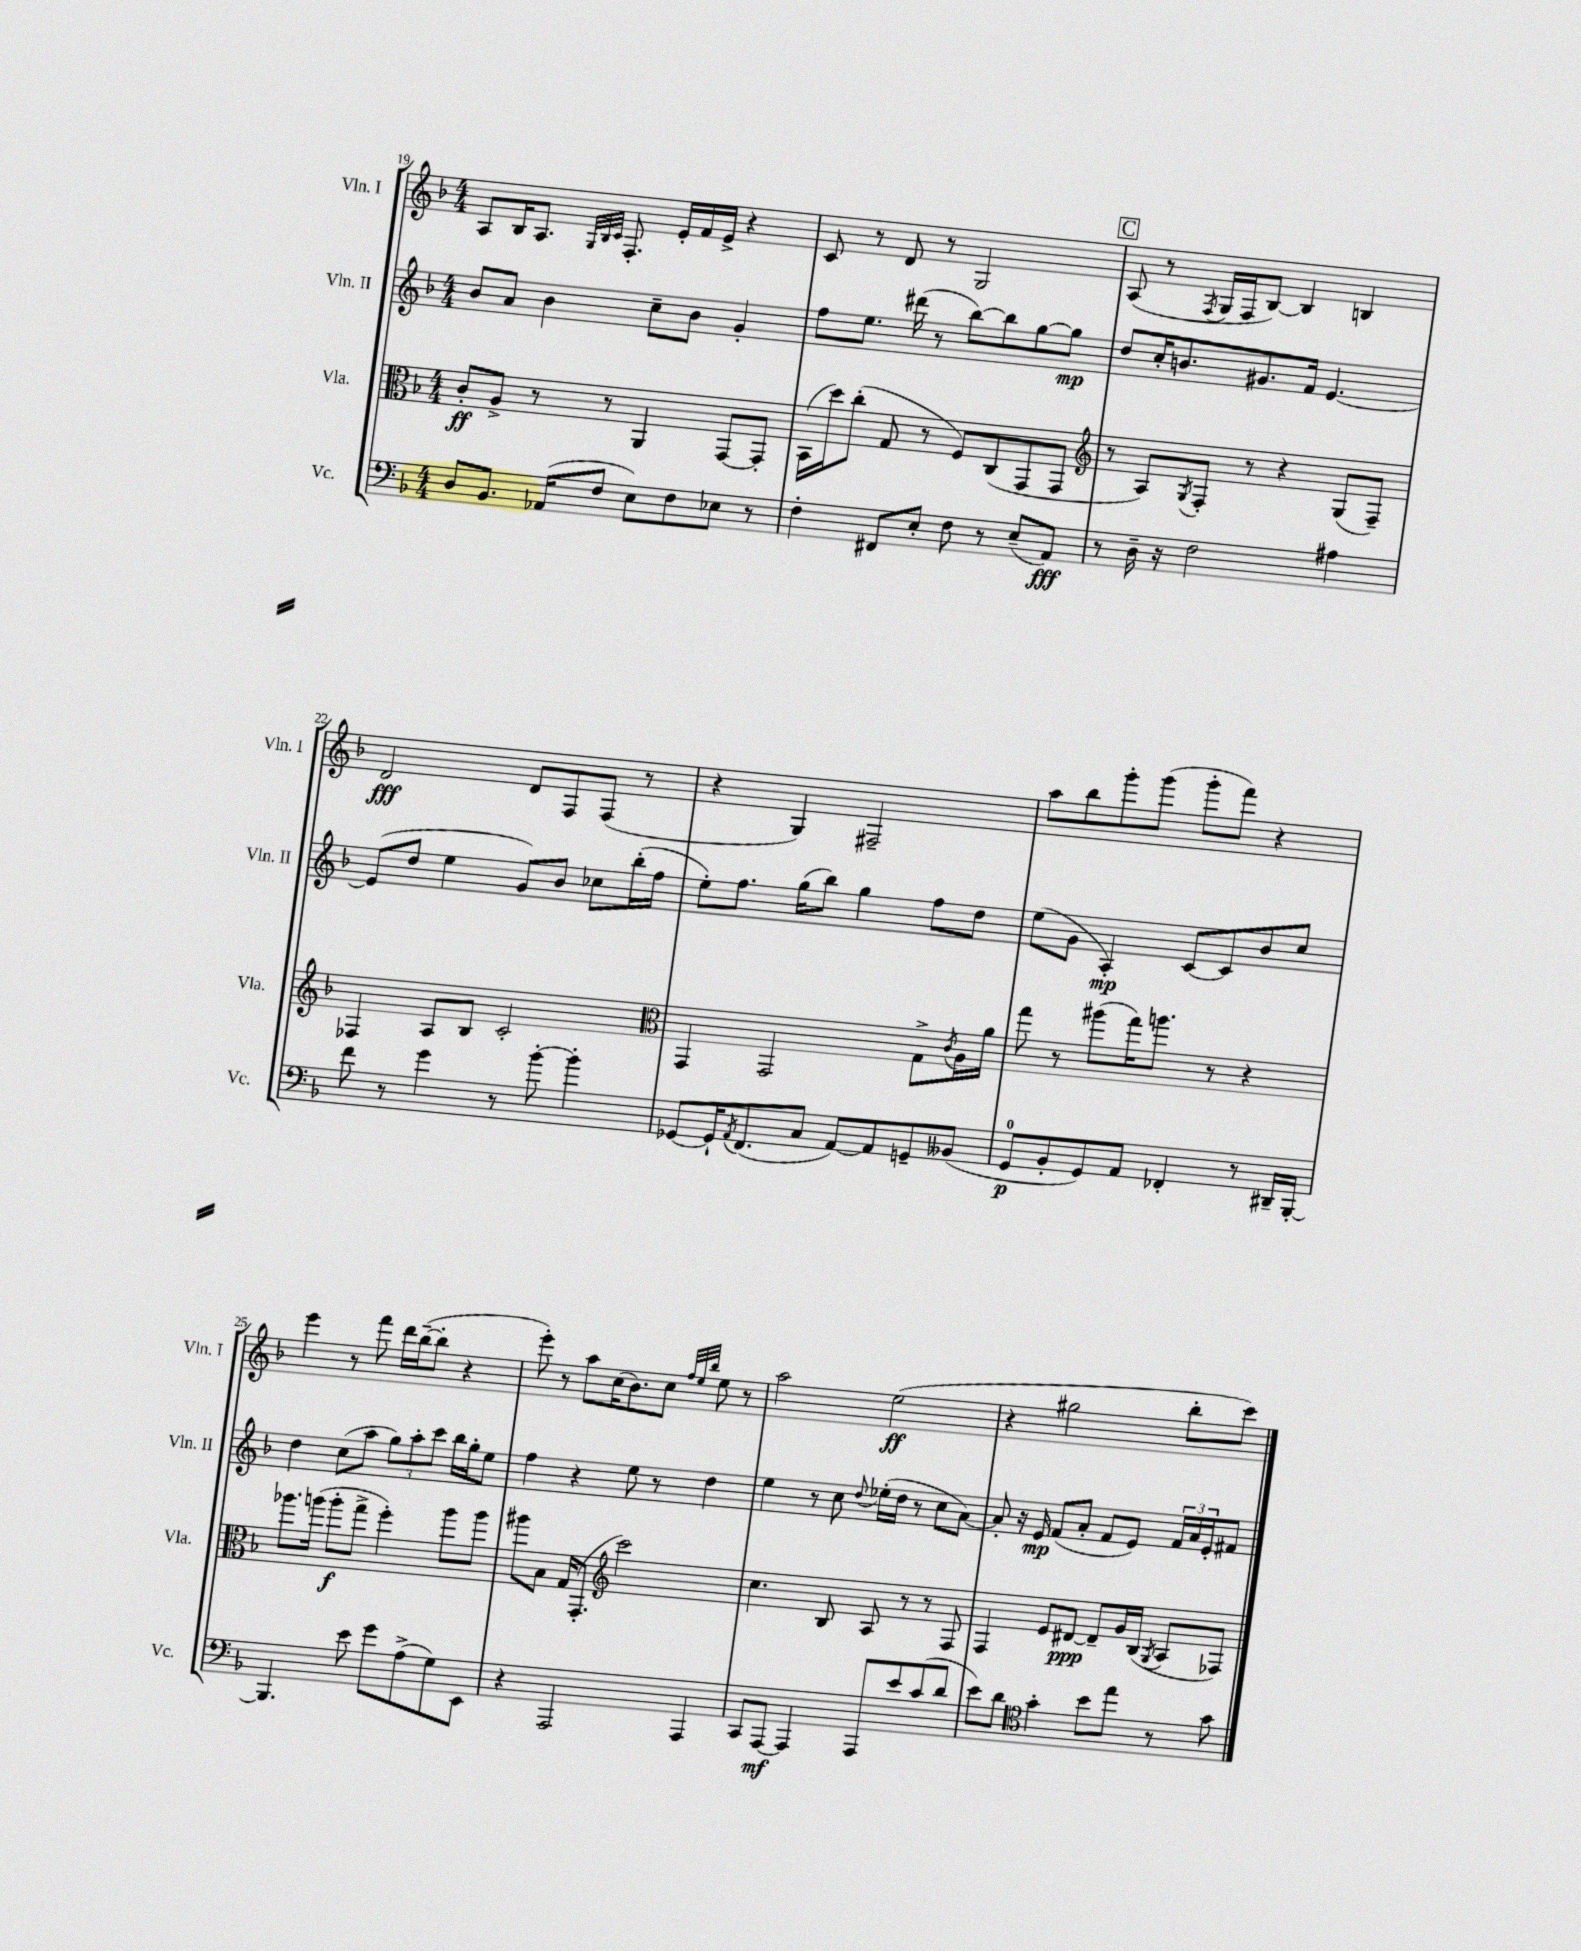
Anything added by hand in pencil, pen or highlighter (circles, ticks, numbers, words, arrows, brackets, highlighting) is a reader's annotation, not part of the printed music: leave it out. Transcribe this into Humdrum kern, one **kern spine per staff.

**kern	**dynam	**kern	**dynam	**kern	**dynam	**kern	**dynam
*part4	*part4	*part3	*part3	*part2	*part2	*part1	*part1
*staff4	*staff4	*staff3	*staff3	*staff2	*staff2	*staff1	*staff1
*I"Vc.	*	*I"Vla.	*	*I"Vln. II	*	*I"Vln. I	*
*I'Vc.	*	*I'Vla.	*	*I'Vln. II	*	*I'Vln. I	*
*clefF4	*	*clefC3	*	*clefG2	*	*clefG2	*
*k[b-]	*	*k[b-]	*	*k[b-]	*	*k[b-]	*
*M4/4	*	*M4/4	*	*M4/4	*	*M4/4	*
=19	=19	=19	=19	=19	=19	=19	=19
8D/L	.	8c'/L	ff	8b-/L	.	8A/L	.
8.BB-/J	.	8A^/J	.	8a/J	.	16B-/K	.
.	.	.	.	.	.	8.A/J	.
.	.	8r	.	4b-\	.	.	.
(16AA-X/KL	.	.	.	.	.	.	.
.	.	.	.	.	.	32qqG/LLL	.
.	.	.	.	.	.	32qqB-/	.
.	.	.	.	.	.	32qqc/JJJ	.
8F/J	.	8r	.	.	.	8.F'/	.
8E\L)	.	4AA/	.	8cc~\L	.	.	.
.	.	.	.	.	.	16e'/LL	.
8F\	.	.	.	8b-\J	.	16f/	.
.	.	.	.	.	.	16e^/JJ	.
8E-X\J	.	[8GG/L	.	4g'/	.	4r	.
8r	.	8GG'/J]	.	.	.	.	.
=20	=20	=20	=20	=20	=20	=20	=20
4F'\	.	(16BB-\LL	.	8ff\L	.	8c/	.
.	.	16dd\J)	.	.	.	.	.
.	.	(8cc'\J	.	8.ee\J	.	8r	.
8FF#X/L	.	8G/	.	.	.	8d/	.
.	.	.	.	(16ddd#X\	.	.	.
8E'/J	.	8r	.	8r	.	8r	.
8F\	.	8F/L)	.	[8bb-\L)	.	2G/	.
8r	.	(8C/	.	8bb-\]	.	.	.
(8E~/L	.	8GG/	.	[8gg\	.	.	.
8AA/J)	fff	8GG/J	.	8gg\J]	mp	.	.
!!LO:REH:place=s1:t=C
=21	=21	=21	=21	=21	=21	=21	=21
*	*	*clefG2	*	*	*	*	*
8r	.	8r	.	8dd/L	.	(8A/	.
16D~\	.	8A/L)	.	16cc'/K	.	8r	.
16r	.	.	.	8.bn/	.	.	.
.	.	8qG/	.	.	.	8qF/	.
2F\	.	8F'/J	.	.	.	16G/LL	.
.	.	.	.	.	.	16F/J	.
.	.	8r	.	8.g#X/	.	[8B-/J)	.
.	.	4r	.	.	.	4B-/]	.
.	.	.	.	16f/Jk	.	.	.
.	.	.	.	[4.e/	.	.	.
4A#X\	.	(8G/L	.	.	.	4Bn/	.
.	.	8F~/J)	.	.	.	.	.
!!LO:LB:g=z
=22	=22	=22	=22	=22	=22	=22	=22
8f\	.	4F-X/	.	(8e/L]	.	2d/	fff
8r	.	.	.	8dd/J	.	.	.
4g\	.	8A/L	.	4ee\	.	.	.
.	.	8B-/J	.	.	.	.	.
8r	.	2c'/	.	8g/L)	.	8d/L	.
[8b-'\	.	.	.	8b-/J	.	8F/	.
4b-'\]	.	.	.	8cc-X\L	.	(8F/J	.
.	.	.	.	(16bb-'\L	.	8r	.
.	.	.	.	16ff\JJ	.	.	.
=23	=23	=23	=23	=23	=23	=23	=23
*	*	*clefC3	*	*	*	*	*
[8GG-X/L	.	4GG/	.	8ee'\L)	.	4r	.
16GG-`/K]	.	.	.	8.ff\J	.	.	.
8qAA/	.	.	.	.	.	.	.
(8.FF/	.	.	.	.	.	.	.
.	.	2GG/	.	.	.	4G/)	.
.	.	.	.	(16gg\KL	.	.	.
8C/J	.	.	.	8bb-\J)	.	.	.
[8AA/L)	.	.	.	4gg\	.	2F#X~/	.
8AA/]	.	.	.	.	.	.	.
8GGn~/	.	8G^\L	.	8ff\L	.	.	.
.	.	8qc/	.	.	.	.	.
(8BB--X/J	.	16A\L	.	8dd\J	.	.	.
.	.	16a\JJ	.	.	.	.	.
=24	=24	=24	=24	=24	=24	=24	=24
8GG/L	p	8gg\	.	(8ee\L	.	8aa\L	.
8BB-'/	.	8r	.	8g\J	.	8bb-\	.
8GG/)	.	(8aa#X\L	.	4A'/)	mp	8ggg'\	.
8AA/J	.	16gg\K)	.	.	.	(8ggg\J	.
.	.	8.aan\J	.	.	.	.	.
4FF-X'/	.	.	.	[8c/L	.	8ggg'\L	.
.	.	8r	.	8c/]	.	8fff\J)	.
8r	.	4r	.	8b-/	.	4r	.
16DD#X~/LL	.	.	.	8cc/J	.	.	.
[16BBB-'/JJ	.	.	.	.	.	.	.
!!LO:LB:g=z
=25	=25	=25	=25	=25	=25	=25	=25
4.BBB-/]	.	8.aa-X\L	.	4dd\	.	4eee\	.
.	.	(16aan\Jk	.	.	.	.	.
.	.	8aa'\L	f	(8cc\L	.	8r	.
8e\	.	8gg^\J	.	8aa\J	.	8fff\	.
8g\L	.	4ff'\)	.	12gg\L)	.	16ddd\LL	.
.	.	.	.	.	.	([16bb-~\J	.
.	.	.	.	12aa'\	.	.	.
(8A^\	.	.	.	.	.	8bb-'\J]	.
.	.	.	.	12ccc\J	.	.	.
8G\)	.	8aa\L	.	16bb-\LL	.	4r	.
.	.	.	.	16gg'\J	.	.	.
8EE\J	.	8aa\J	.	8ee\J	.	.	.
=26	=26	=26	=26	=26	=26	=26	=26
4r	.	8aa#X\L	.	4ff\	.	8eee'\)	.
.	.	8B-\J	.	.	.	8r	.
2AAA/	.	16G/KL	.	4r	.	8aa\L	.
.	.	(8.GG'/J	.	.	.	.	.
.	.	.	.	.	.	(16cc\K	.
.	.	.	.	.	.	8.b-\)	.
*	*	*clefG2	*	*	*	*	*
.	.	2ccc\)	.	8ee\	.	.	.
.	.	.	.	8r	.	8cc\J	.
.	.	.	.	.	.	32qqff/LLL	.
.	.	.	.	.	.	32qqee/	.
.	.	.	.	.	.	32qqbb-/JJJ	.
4AAA/	.	.	.	4dd\	.	8ee\	.
.	.	.	.	.	.	8r	.
=27	=27	=27	=27	=27	=27	=27	=27
8CC/L	.	4.cc\	.	4ee\	.	2aa\	.
[8AAA/J	mf	.	.	.	.	.	.
4AAA/]	.	.	.	8r	.	.	.
.	.	8B-/	.	8cc\	.	.	.
.	.	.	.	8qqdd/	.	.	.
8AAA/L	.	8A/	.	(16ee-X'\LL	.	(2ee\	ff
.	.	.	.	16dd\JJ	.	.	.
8e/	.	8r	.	8r	.	.	.
(8c/	.	8r	.	8cc\L	.	.	.
8d/J	.	8F/	.	[8a\J)	.	.	.
=28	=28	=28	=28	=28	=28	=28	=28
8e\L)	.	4F/	.	8a'/]	.	4r	.
8d\J	.	.	.	16r	.	.	.
.	.	.	.	16e/	mp	.	.
*clefC4	*	*	*	*	*	*	*
4g'\	.	8e/L	.	(8f/L	.	2gg#X\	.
.	.	[8d#X/J	ppp	8a'/J	.	.	.
8b-\L	.	8d#~/L]	.	8f/L	.	.	.
8ee\J	.	16g/L	.	8e/J)	.	.	.
.	.	(16B-/JJ	.	.	.	.	.
.	.	8qG/	.	.	.	.	.
8r	.	8A/L	.	24f/LL	.	8bb-'\L	.
.	.	.	.	24a/	.	.	.
.	.	.	.	24e'/J	.	.	.
8g\	.	8F-X/J)	.	8f#X/J	.	8ccc\J)	.
==	==	==	==	==	==	==	==
*-	*-	*-	*-	*-	*-	*-	*-
